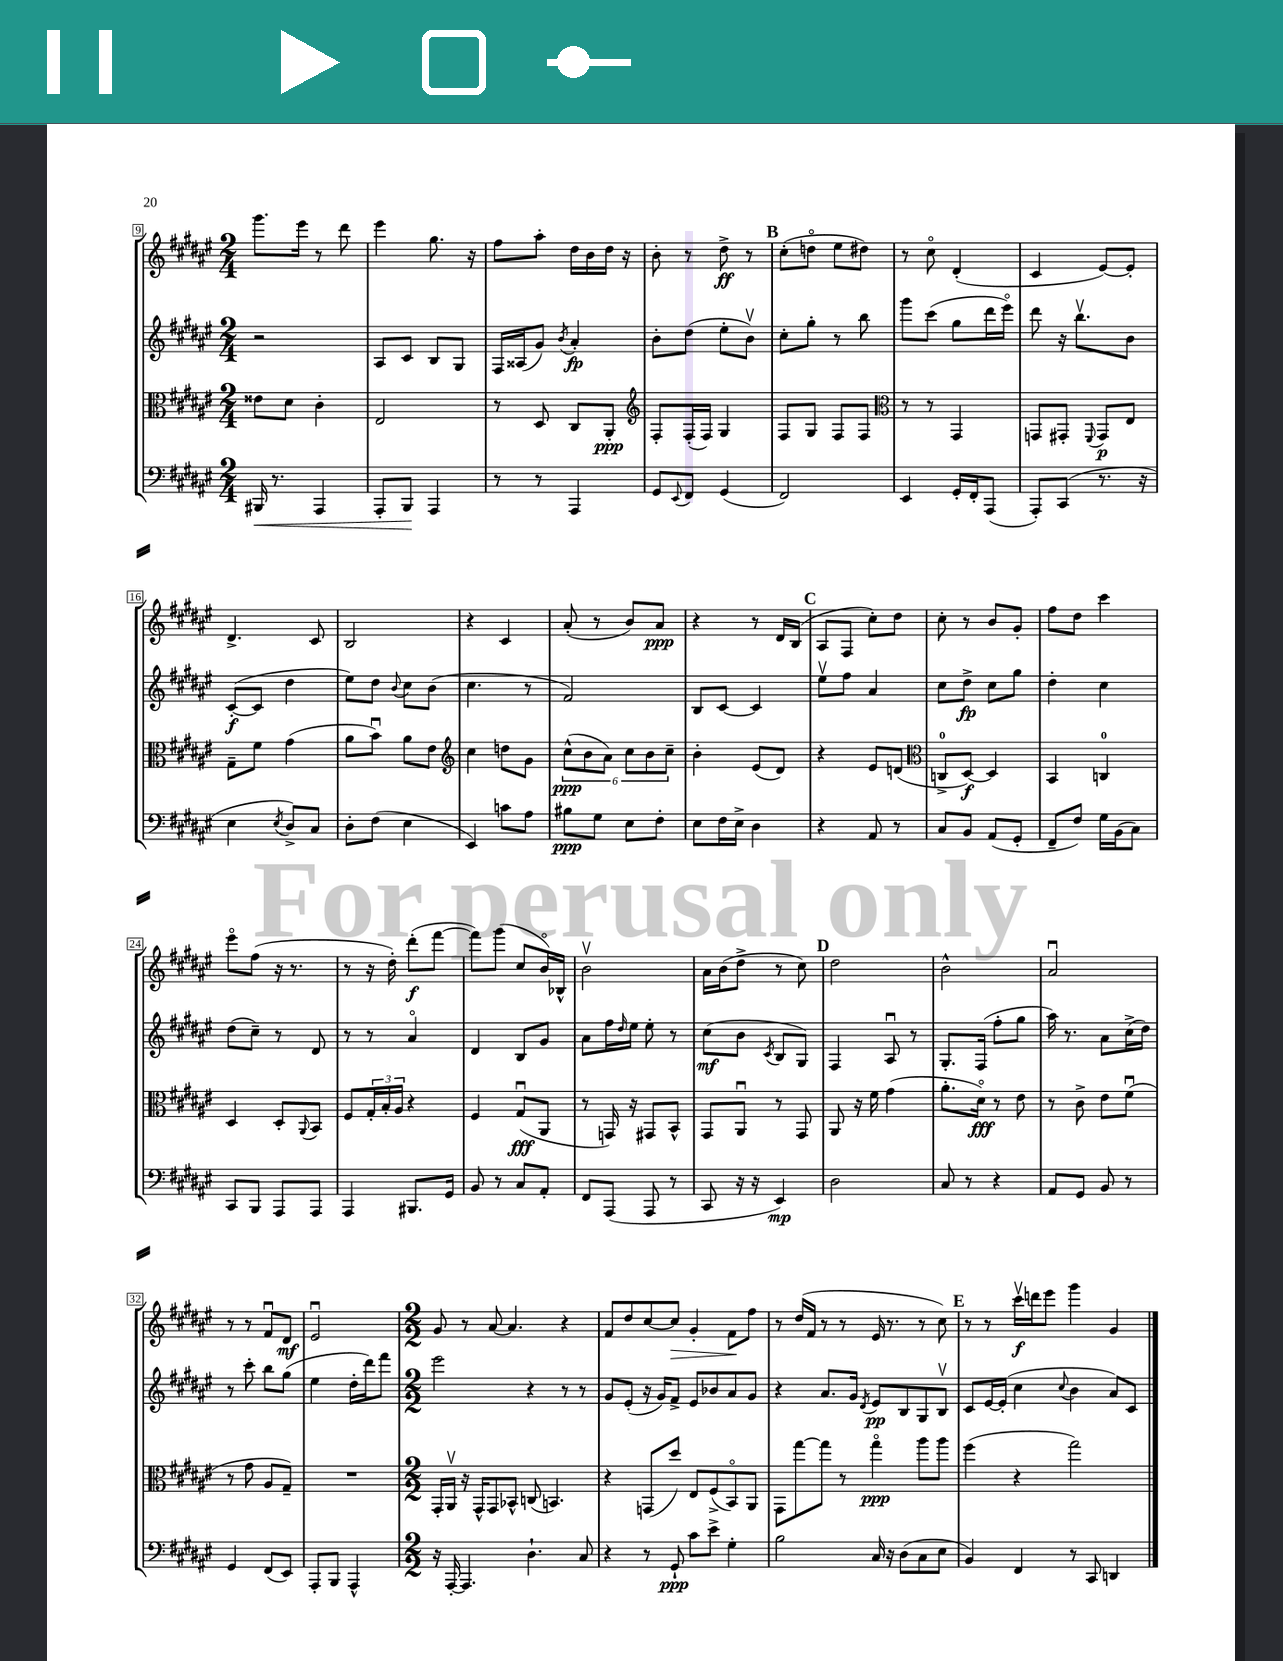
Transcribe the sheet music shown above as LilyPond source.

<<
\new StaffGroup <<
\new Staff = "s0" {
    \clef treble \key fis \major \numericTimeSignature \time 2/4
    gis'''8. eis'''16 r8 dis'''8 |
    eis'''4 gis''8. r16 |
    fis''8 ais''8-. dis''16 b'16 dis''16 r16 |
    b'8-. r8 dis''8->\ff r8 |
    \mark \markup { \bold "B" } cis''8-.( d''8\flageolet eis''8 dis''8) |
    r8 cis''8\flageolet dis'4-.( |
    cis'4 eis'8~) eis'8-. |
    dis'4.-> cis'8 |
    b2 |
    r4 cis'4 |
    ais'8-.( r8 b'8) ais'8\ppp |
    r4 r8 dis'16 b16( |
    \mark \markup { \bold "C" } ais8 fis8 cis''8-.) dis''8 |
    cis''8-. r8 b'8 gis'8-. |
    fis''8 dis''8 cis'''4 |
    eis'''8\flageolet fis''8( r16 r8. |
    r8 r16 dis''16-.) dis'''8-.\f( fis'''8~ |
    fis'''8) gis'''8( cis''8 b'16\flageolet) bes16-^ |
    b'2\upbow |
    ais'16 b'16( dis''8-> r8 cis''8) |
    \mark \markup { \bold "D" } dis''2 |
    b'2-^ |
    ais'2\downbow |
    r8 r8 fis'8\downbow dis'8\mf |
    eis'2\downbow |
    \numericTimeSignature \time 2/2 gis'8 r8 ais'8~ ais'4. r4 |
    fis'8 dis''8 cis''8~ cis''8\> gis'4-. fis'8\! fis''8 |
    r8 dis''16( fis'16 r8 r8 eis'16 r8. r8 cis''8) |
    \mark \markup { \bold "E" } r8 r8 cis'''16\upbow\f d'''16 eis'''8 gis'''4 gis'4 \bar "|." |
}
\new Staff = "s1" {
    \clef treble \key fis \major \numericTimeSignature \time 2/4
    r2 |
    ais8 cis'8 b8 gis8 |
    fis16 aisis16( gis'8) \acciaccatura { b'8 } ais'4-.\fp |
    b'8-. dis''8( eis''8-. b'8\upbow) |
    \mark \markup { \bold "B" } cis''8-. gis''8-. r8 b''8 |
    gis'''8 cis'''8( gis''8 dis'''16 eis'''16\flageolet) |
    dis'''8 r16 b''8.\upbow b'8 |
    cis'8~-.\f( cis'8 dis''4 |
    eis''8) dis''8 \appoggiatura { b'8 } cis''8 b'8( |
    cis''4. r8 |
    fis'2) |
    b8 cis'8~ cis'4 |
    \mark \markup { \bold "C" } eis''8\upbow fis''8 ais'4 |
    cis''8 dis''8->\fp cis''8 gis''8 |
    dis''4-. cis''4 |
    dis''8( cis''8--) r8 dis'8 |
    r8 r8 ais'4\flageolet |
    dis'4 b8 gis'8 |
    ais'8 fis''16 \grace { dis''16 } eis''16 eis''8-. r8 |
    cis''8\mf( b'8 \acciaccatura { cis'8 } b8 gis8) |
    \mark \markup { \bold "D" } fis4 ais8\downbow r8 |
    gis8.-. fis16( fis''8-. gis''8 |
    ais''16) r8. ais'8 cis''16->( dis''16) |
    r8 cis'''8-. b''8 gis''8( |
    eis''4 dis''16-. dis'''16) fis'''8 |
    \numericTimeSignature \time 2/2 eis'''2 r4 r8 r8 |
    gis'8 eis'8-.( r16 gis'16) fis'8-> eis'8 bes'8 ais'8 gis'8 |
    r4 ais'8. gis'16 \acciaccatura { dis'8 } eis'8\pp b8 gis8 b8\upbow |
    \mark \markup { \bold "E" } cis'8 eis'16~ eis'16-.( cis''4 \appoggiatura { cis''8 } b'4 ais'8) cis'8 \bar "|." |
}
\new Staff = "s2" {
    \clef alto \key fis \major \numericTimeSignature \time 2/4
    eisis'8 dis'8 cis'4-. |
    eis2 |
    r8 dis8 cis8 ais,8-.\ppp |
    \clef treble fis8-. fis16-.( fis16) gis4 |
    \mark \markup { \bold "B" } fis8 gis8 fis8 fis8 |
    \clef alto r8 r8 gis,4 |
    g,8 gis,8-. \appoggiatura { fis,8 } gis,8\p eis8 |
    gis8-- fis'8 gis'4( |
    ais'8 b'8\downbow) ais'8 eis'8 |
    \clef treble cis''4 d''8 gis'8 |
    \tuplet 6/4 { cis''8-^\ppp( b'8 ais'8) cis''8 b'8 cis''8-- } |
    b'4-. eis'8( dis'8) |
    \mark \markup { \bold "C" } r4 eis'8 d'8( |
    \clef alto c8-0-> dis8~\f) dis4 |
    b,4 c4-0 |
    dis4 dis8-. \appoggiatura { ais,8 } b,8 |
    fis8 \tuplet 3/2 { gis16-. b16-. ais16 } r4 |
    fis4 gis8\downbow\fff( ais,8 |
    r8 g,16) r16 gis,8 b,8-^ |
    gis,8 ais,8\downbow r8 gis,8 |
    \mark \markup { \bold "D" } ais,8 r16 fis'16 gis'4( |
    ais'8.-. dis'16\flageolet\fff) r8 eis'8 |
    r8 cis'8-> eis'8 fis'8\downbow( |
    r8 gis'8 ais8 gis8--) |
    R2 |
    \numericTimeSignature \time 2/2 gis,16-. ais,16\upbow r16 gis,16-^ gis,8 bes,8-^ c8( b,4.) |
    r4 g,8( dis''8) eis8 fis8->( b,8\flageolet) ais,8 |
    gis,8 gis''8~ gis''8 r8 gis''4\flageolet\ppp ais''8 ais''8 |
    \mark \markup { \bold "E" } fis''4( r4 gis''2) \bar "|." |
}
\new Staff = "s3" {
    \clef bass \key fis \major \numericTimeSignature \time 2/4
    bis,,16\< r8. ais,,4 |
    ais,,8-. b,,8\! ais,,4 |
    r8 r8 ais,,4 |
    gis,8 \appoggiatura { eis,8 } fis,8 gis,4( |
    \mark \markup { \bold "B" } fis,2) |
    eis,4 gis,16-. fis,16-. ais,,8( |
    ais,,8-.) cis,8( r8. r16 |
    eis4 \acciaccatura { eis8 } dis8->) cis8 |
    dis8-. fis8( eis4 |
    eis,4) c'8 ais8 |
    bis8\ppp gis8 eis8 fis8-. |
    eis8 fis16 eis16-> dis4 |
    \mark \markup { \bold "C" } r4 ais,8 r8 |
    cis8 b,8 ais,8( gis,8-. |
    fis,8-- fis8) gis16 b,16( cis8) |
    cis,8 b,,8 ais,,8 ais,,8 |
    ais,,4 bis,,8. gis,16 |
    b,8 r8 cis8 ais,8-. |
    fis,8 ais,,8( ais,,8 r8 |
    cis,8 r16 r16 eis,4\mp) |
    \mark \markup { \bold "D" } dis2 |
    cis8 r8 r4 |
    ais,8 gis,8 b,8 r8 |
    gis,4 fis,8( eis,8) |
    ais,,8-. b,,8 ais,,4-^ |
    \numericTimeSignature \time 2/2 r16 ais,,16~-. ais,,4. dis4.-! cis8 |
    r4 r8 gis,8-!\ppp cis'8 eis'8-> gis4-. |
    b2 cis16 r16 dis8( cis8 eis8 |
    \mark \markup { \bold "E" } b,4) fis,4 r8 cis,8 d,4 \bar "|." |
}
>>
>>
\layout { \context { \Score currentBarNumber = #9 \override BarNumber.stencil = #(make-stencil-boxer 0.1 0.3 ly:text-interface::print) } }
